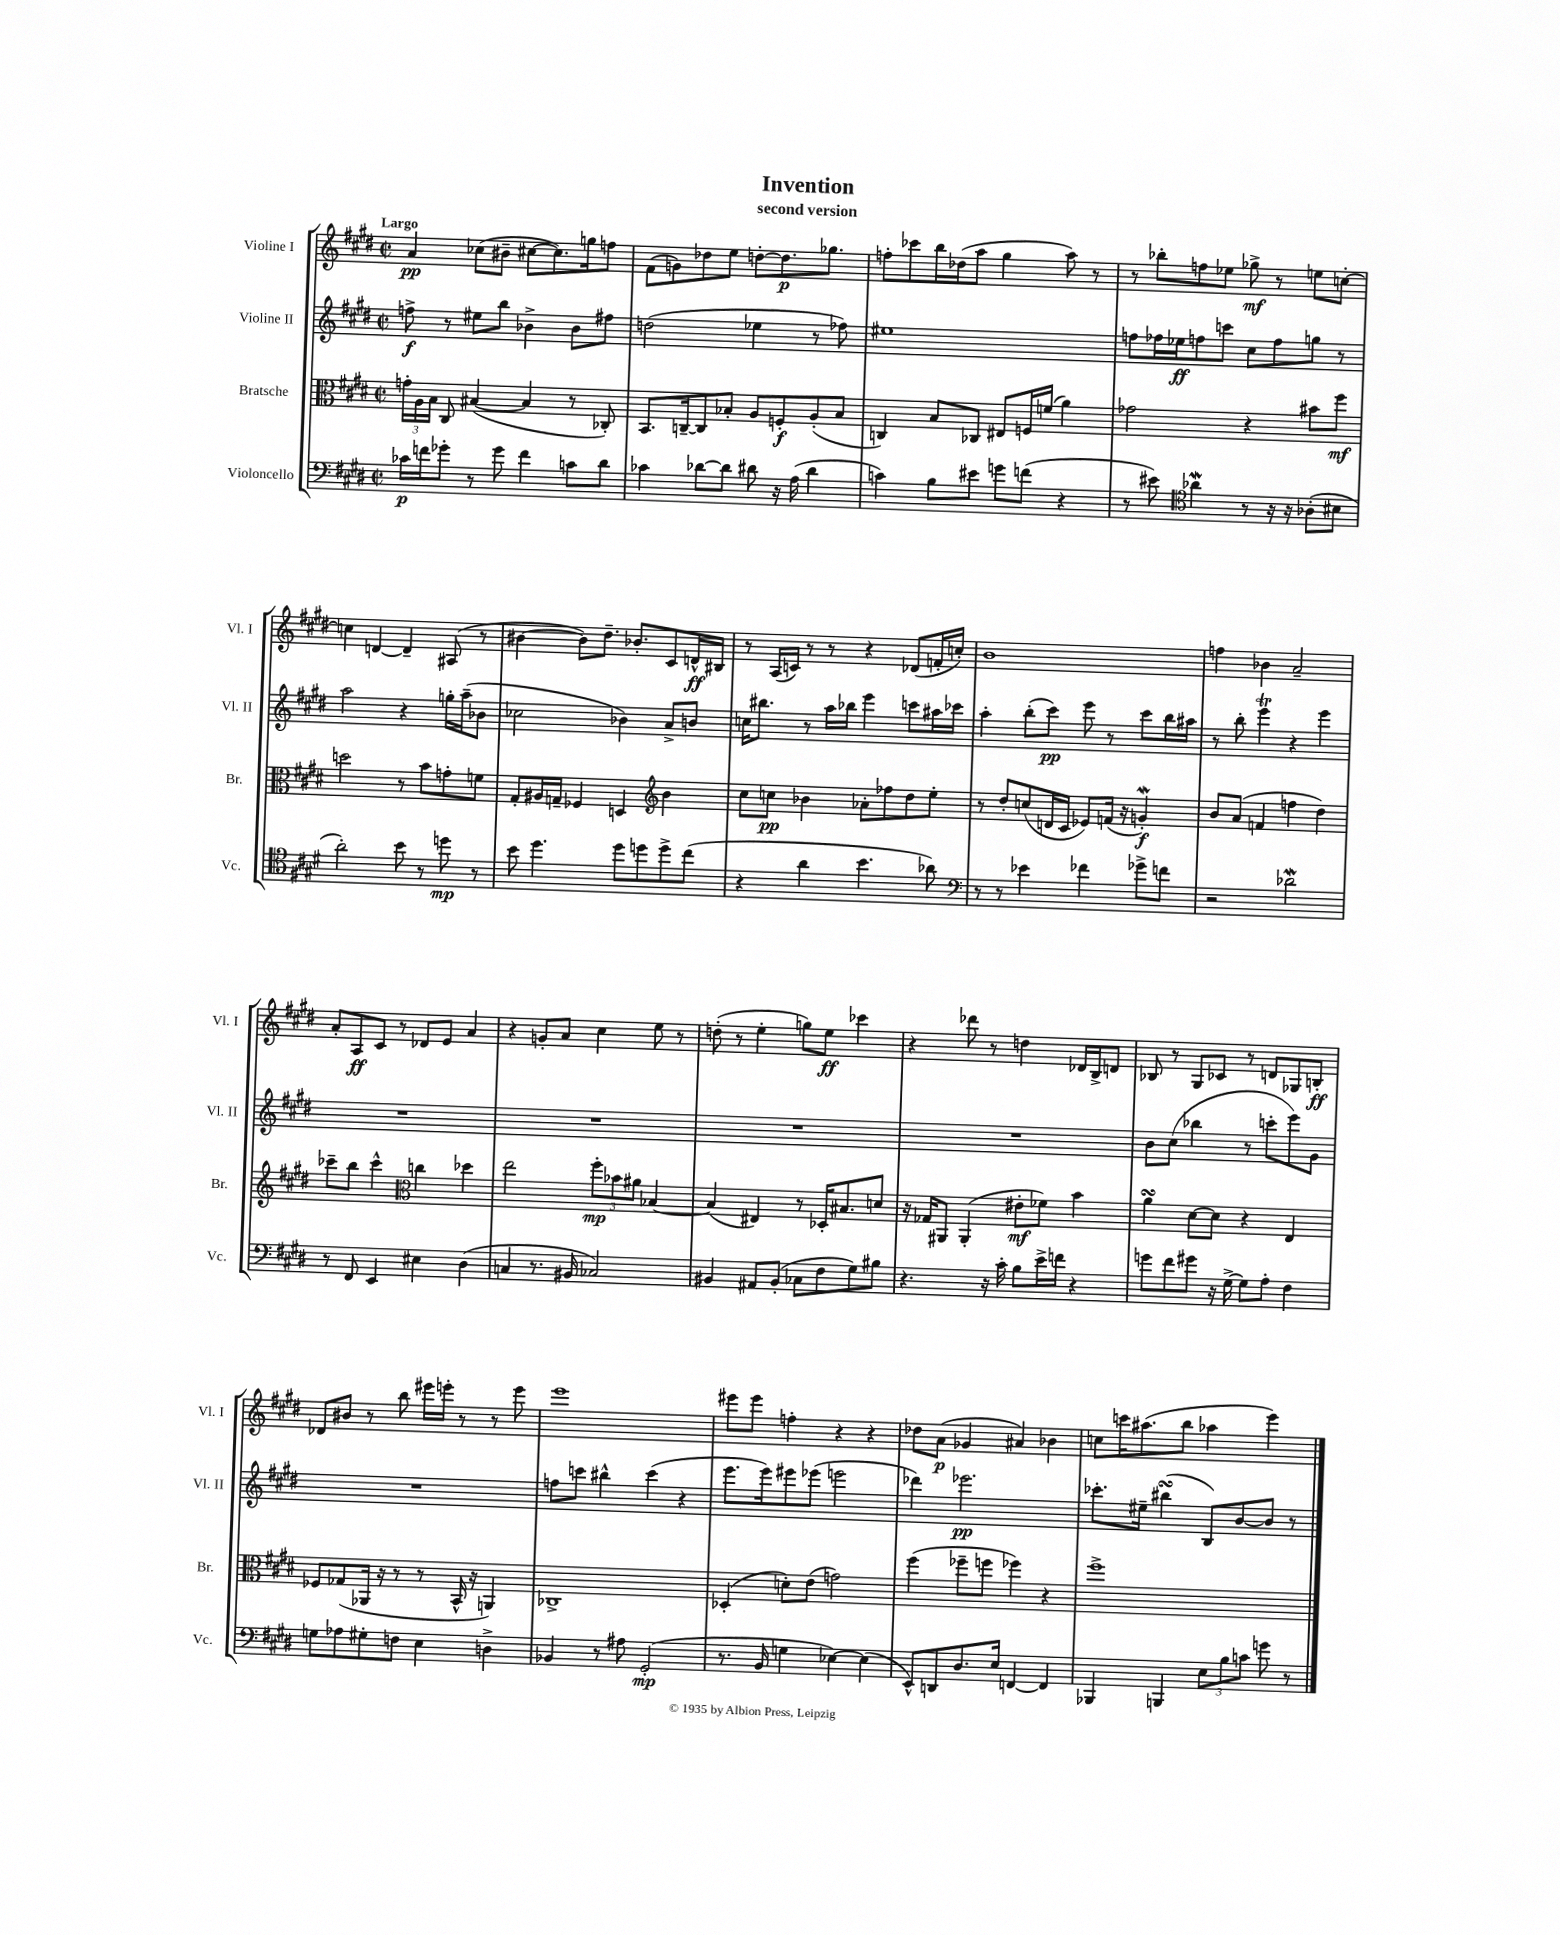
\header { title = "Invention" subtitle = "second version" }
<<
\new StaffGroup <<
\new Staff = "s0" \with { instrumentName = "Violine I" shortInstrumentName = "Vl. I" } {
    \clef treble \key e \major \defaultTimeSignature \time 2/2 \tempo "Largo"
    \autoBeamOff a'4\pp ces''8[( bis'8]-- cis''8[~ cis''8.) g''16 f''8] |
    fis'8[( g'8) des''8 e''8] d''8[~-. d''8.\p ges''8.] |
    f''8[-. ces'''8 b''16 des''16( a''8] gis''4 a''8) r8 |
    r8 bes''8[-. f''8 ees''8] ges''8->\mf r8 e''8[ c''8]~-. |
    c''4 d'4~ d'4-- ais8( r8 |
    bis'4~ bis'8[) dis''8.]-- bes'8.[-. cis'8 d'16-^\ff bis16] |
    r8 a16[( c'16]) r8 r8 r4 des'8[( f'16-. c''16]-.) |
    b'1 |
    f''4 bes'4 a'2-- |
    a'8[-. a8\ff cis'8] r8 des'8[ e'8] a'4 |
    r4 g'8[-. a'8] cis''4 e''8 r8 |
    d''8-.( r8 e''4-. g''8[) e''8]\ff ces'''4 |
    r4 des'''8 r8 d''4 des'16[ b16-> d'8] |
    bes8 r8 gis8[ ces'8] r8 d'8[ ges8 b8]-.\ff |
    des'8[ bis'8] r8 b''8 eis'''16[ e'''16]-. r8 r8 e'''8 |
    e'''1 |
    eis'''8[ eis'''8] f''4-. r4 r4 |
    des''8[ a'8]\p( ges'4 ais'4) bes'4 |
    c''8[ c'''16 ais''8.( b''8] aes''4 e'''4) \bar "|." |
}
\new Staff = "s1" \with { instrumentName = "Violine II" shortInstrumentName = "Vl. II" } {
    \clef treble \key e \major \defaultTimeSignature \time 2/2
    \autoBeamOff f''8->\f r8 eis''8[ b''8] bes'4-> bes'8[ fis''8] |
    d''2( ees''4 r8 fes''8) |
    eis''1 |
    f''8[ fes''16 ees''16\ff f''8 c'''8] cis''8[ f''8 g''8] r8 |
    a''2 r4 g''16[-. a''16--( bes'8] |
    ces''2 bes'4) a'8[-> b'8] |
    c''16[ bis''8.] r8 a''16[ bes''16] e'''4 c'''8[ ais''16 ces'''16] |
    a''4-. b''8[-.( cis'''8]\pp) e'''8 r8 cis'''8[ b''16 ais''16] |
    r8 b''8-. e'''4\trill r4 e'''4 |
    R1 |
    R1 |
    R1 |
    R1 |
    b'8[ cis''8]( bes''4 r8 c'''8[-. e'''8) gis'8] |
    R1 |
    f''8[ c'''8] bis''4-^ c'''4( r4 |
    e'''8.[ e'''16) eis'''8 ees'''8]( e'''2 |
    des'''4) ees'''2.\pp |
    ces'''8.[-. eis''16]-- bis''4\turn( b8[) b'8~ b'8] r8 \bar "|." |
}
\new Staff = "s2" \with { instrumentName = "Bratsche" shortInstrumentName = "Br." } {
    \clef alto \key e \major \defaultTimeSignature \time 2/2
    \autoBeamOff \tuplet 3/2 { g'16[-. a16 b16] } cis8 bis4~( bis4 r8 ces8-.) |
    b,8.[ c16~-- c8 bes8]-. a8[ f8-.\f a8-.( bes8] |
    c4) b8[ ces8] eis8[ f16 f'16]( a'4) |
    ges'2 r4 bis'8[ fis''8]\mf |
    d''2 r8 b'8[ g'8-. f'8] |
    gis8[-. ais16 g16]-- fes4 d4 \clef treble b'4 |
    cis''8[ c''8]\pp bes'4 aes'8[-. fes''8 dis''8 e''8]-. |
    r8 dis''8[-. c''8( d'16 cis'16] ees'8[) f'16]( r16 g'4-.\mordent\f) |
    b'8[ a'8]( f'4 f''4 dis''4) |
    ces'''8[-- b''8] ces'''4-^ \clef alto c''4 des''4 |
    e''2 \tuplet 3/2 { fis''8[-.\mp bes'8 ais'8] } bes4~ |
    bes4( eis4) r8 des16[-. bis8. d'8] |
    r16 ges16[ ais,8] ais,4-.( eis'8[-.\mf fes'8]) b'4 |
    a'4\turn dis'8[~ dis'8] r4 e4 |
    fes8[ ges8( aes,16] r16 r8 r8 b,16-^ r16 a,4) |
    ces1-> |
    des4-.( d'8[-.) e'8]( g'2) |
    fis''4( fes''8[-- f''8] fes''4) r4 |
    fis''1-> \bar "|." |
}
\new Staff = "s3" \with { instrumentName = "Violoncello" shortInstrumentName = "Vc." } {
    \clef bass \key e \major \defaultTimeSignature \time 2/2
    \autoBeamOff ces'16[\p f'16 ges'8]-. r8 ges'8 f'4 c'8[ dis'8] |
    ces'4 des'8[~ des'8] dis'8 r16 a16( dis'4 |
    c'4) b8[ eis'8] g'8[ f'8]( r4 |
    r8 eis'8) \clef tenor aes'4\mordent r8 r16 r16 aes8[-.( bis8] |
    a'2-.) b'8 r8 d''8\mp r8 |
    b'8 dis''4. dis''8[ d''8 d''8-> cis''8]( |
    r4 a'4 b'4. aes'8) |
    \clef bass r8 r8 ees'4 fes'4 ges'8[-> f'8] |
    r2 des'2\mordent |
    r8 fis,8 e,4 eis4 dis4( |
    c4 r8. bis,16 ces2) |
    bis,4 ais,8[ bis,8]-.( ces8[ fis8 gis8) bis8] |
    r4. r16 cis'16-. b8[ e'16-> f'16] r4 |
    g'8[ fis'8 gis'8] r16 gis16~-> gis8[ a8]-. fis4 |
    g8[ aes8 gis8-. f8] e4 d4-> |
    bes,4 r8 ais8 gis,2-.\mp( |
    r8. b,16 g4 ees4~) ees4( |
    e,8[-^) d,8 dis8. e16] f,4~ f,4 |
    bes,,4 b,,4 \tuplet 3/2 { e8[ b8 c'8] } g'8 r8 \bar "|." |
}
>>
>>
\layout { \context { \Score \remove "Bar_number_engraver" } }
